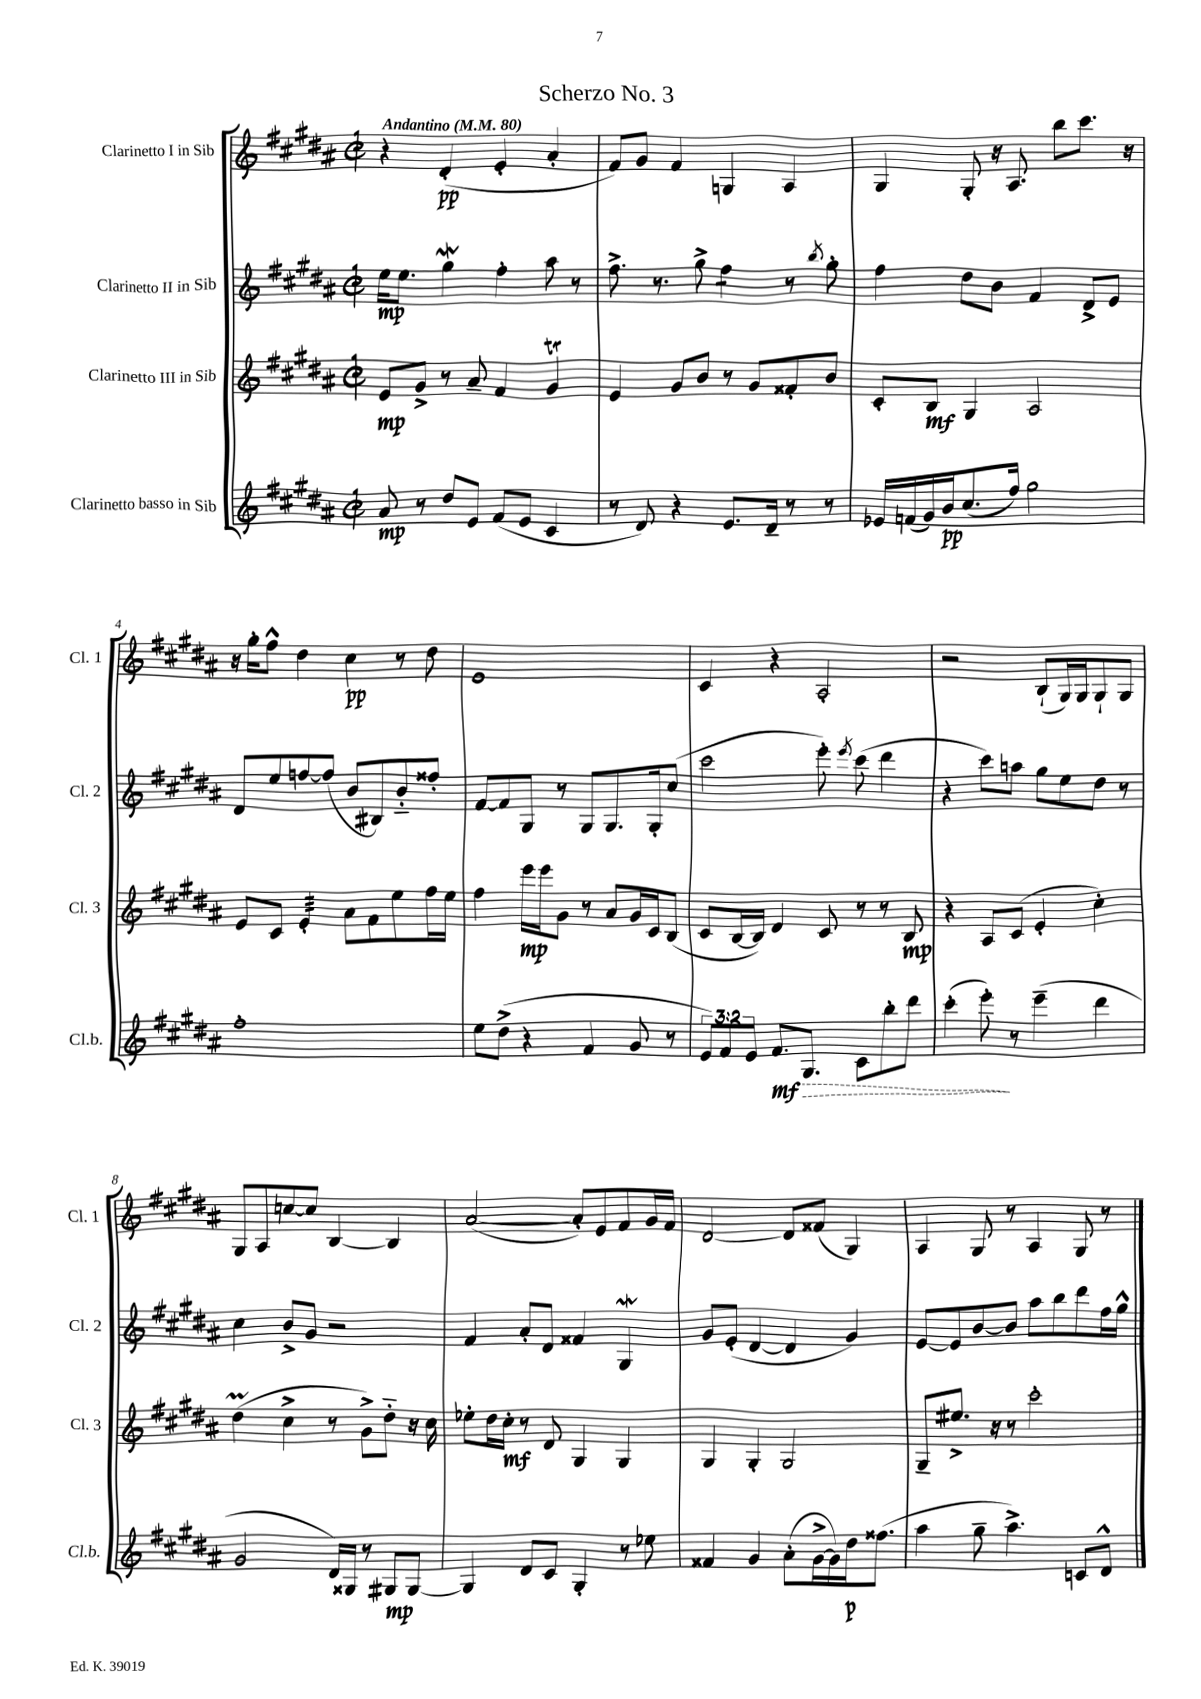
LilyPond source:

\header { title = "Scherzo No. 3" }
<<
\new StaffGroup <<
\new Staff = "s0" \with { instrumentName = "Clarinetto I in Sib" shortInstrumentName = "Cl. 1" } {
    \clef treble \key b \major \defaultTimeSignature \time 2/2 \tempo "Andantino" 4 = 80
    \autoBeamOff r4 dis'4-.\pp( e'4-. ais'4-. |
    fis'8[) gis'8] fis'4 g4 ais4 |
    gis4 gis8-. r16 ais8. b''8[ cis'''8.] r16 |
    r16 gis''16[-. fis''8]-^ dis''4 cis''4\pp r8 dis''8 |
    e'1 |
    cis'4 r4 ais2-. |
    r2 b8[-!( gis16) gis16 gis8-! gis8] |
    gis8[ ais8 c''8~ c''8] b4~ b4 |
    ais'2~( ais'8[-.) e'8 fis'8 gis'16 fis'16] |
    dis'2~ dis'8[ fisis'8]( gis4) |
    ais4 gis8 r8 ais4 gis8 r8 \bar "|." |
}
\new Staff = "s1" \with { instrumentName = "Clarinetto II in Sib" shortInstrumentName = "Cl. 2" } {
    \clef treble \key b \major \defaultTimeSignature \time 2/2
    \autoBeamOff e''16[\mp e''8.] gis''4\mordent fis''4-. ais''8 r8 |
    fis''8.-> r8. gis''8-> fis''4:8 r8 \acciaccatura { b''8 } gis''8-. |
    fis''4 dis''8[ b'8] fis'4 dis'8[-> e'8] |
    dis'8[ e''8 f''8~ f''8]( b'8[ bis8) b'8-_ fisis''8]-. |
    fis'8[~ fis'8 gis8] r8 gis8[ gis8. gis16-. cis''8]( |
    cis'''2 e'''8-.) \acciaccatura { e'''8 } cis'''8( dis'''4 |
    r4 cis'''8[) a''8] gis''8[ e''8 dis''8] r8 |
    cis''4 b'8[-> gis'8] r2 |
    fis'4 ais'8[-. dis'8] fisis'4 gis4\mordent |
    gis'8[ e'8]-.( dis'4~ dis'4 gis'4) |
    e'8[~ e'8 b'8~ b'8] ais''8[ b''8 dis'''8 fis''16 gis''16]-^ \bar "|." |
}
\new Staff = "s2" \with { instrumentName = "Clarinetto III in Sib" shortInstrumentName = "Cl. 3" } {
    \clef treble \key b \major \defaultTimeSignature \time 2/2
    \autoBeamOff e'8[\mp gis'8]-> r8 ais'8-- fis'4 gis'4\trill |
    e'4 gis'8[ b'8] r8 gis'8[ fisis'8-. b'8] |
    cis'8[-. b8]\mf gis4 ais2 |
    e'8[ cis'8] e'4:32-. ais'8[ fis'8 e''8 fis''16 e''16] |
    fis''4 e'''16[\mp e'''16 gis'8] r8 ais'8[ gis'16 cis'16 b8]( |
    cis'8[ b16~ b16]) dis'4 cis'8 r8 r8 b8\mp |
    r4 ais8[ cis'8]( e'4-. cis''4-.) |
    dis''4\prall( cis''4-> r8 gis'8[->) dis''8]-_ r16 cis''16 |
    ees''8[-. dis''16 cis''16]-.\mf r8 dis'8 gis4 gis4 |
    gis4 gis4-. gis2 |
    gis8[-- eis''8.]-> r16 r8 cis'''2-. \bar "|." |
}
\new Staff = "s3" \with { instrumentName = "Clarinetto basso in Sib" shortInstrumentName = "Cl.b." } {
    \clef treble \key b \major \defaultTimeSignature \time 2/2 \override Staff.TupletNumber.text = #tuplet-number::calc-fraction-text
    \autoBeamOff ais'8\mp r8 dis''8[ e'8] fis'8[( e'8] cis'4 |
    r8 dis'8) r4 e'8.[ dis'16]-- r8 r8 |
    ees'16[ f'16( gis'16) b'16\pp cis''8.( fis''16]) gis''2 |
    fis''1-. |
    e''8[ dis''8]->( r4 fis'4 gis'8 r8 |
    \tuplet 3/2 { e'8[) fis'8 e'8] } fis'8.[\mf \once \override Hairpin.style = #'dashed-line gis8.]\> cis'8[ b''8-. dis'''8] |
    cis'''4-.( e'''8-.\!) r8 e'''4--( dis'''4 |
    gis'2 dis'16[) gisis16] r8 gis8[\mp gis8]~ |
    gis4 dis'8[ cis'8] gis4-. r8 ees''8 |
    fisis'4 gis'4 ais'8[-.( gis'16~-> gis'16) dis''16\p fisis''8.]( |
    ais''4 gis''8-- ais''4.->) c'8[ dis'8]-^ \bar "|." |
}
>>
>>
